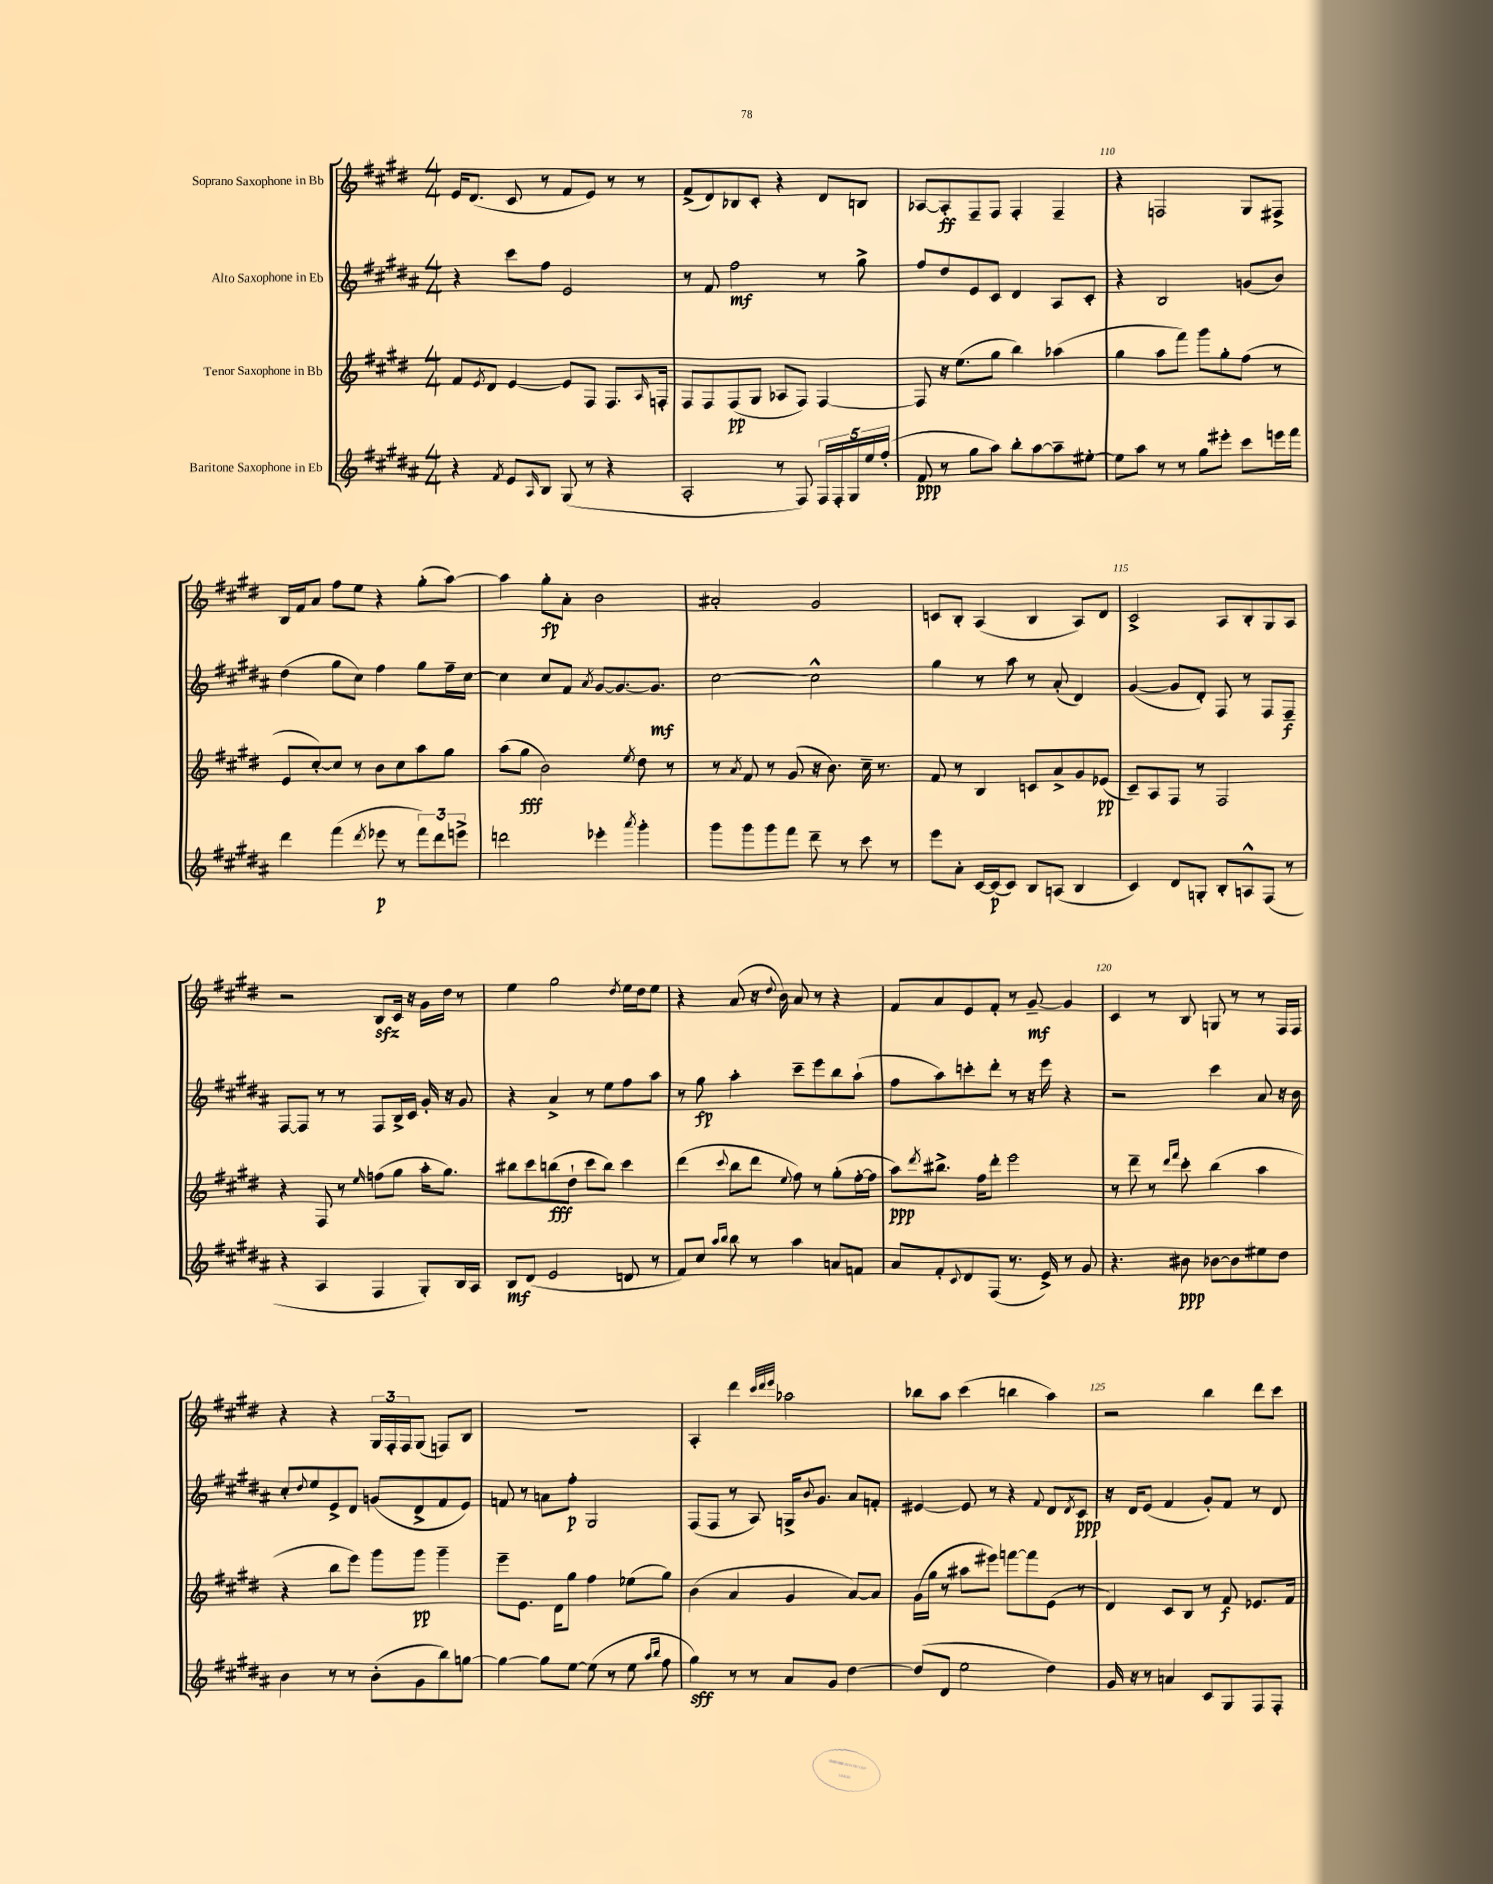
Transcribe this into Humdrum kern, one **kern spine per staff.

**kern	**dynam	**kern	**dynam	**kern	**dynam	**kern	**dynam
*part4	*part4	*part3	*part3	*part2	*part2	*part1	*part1
*staff4	*staff4	*staff3	*staff3	*staff2	*staff2	*staff1	*staff1
*I"Baritone Saxophone in Eb	*	*I"Tenor Saxophone in Bb	*	*I"Alto Saxophone in Eb	*	*I"Soprano Saxophone in Bb	*
*clefG2	*	*clefG2	*	*clefG2	*	*clefG2	*
*k[f#c#g#d#a#]	*	*k[f#c#g#d#]	*	*k[f#c#g#d#a#]	*	*k[f#c#g#d#]	*
*M4/4	*	*M4/4	*	*M4/4	*	*M4/4	*
=107	=107	=107	=107	=107	=107	=107	=107
4r	.	8f#/L	.	4r	.	16e/KL	.
.	.	.	.	.	.	(8.d#/J	.
.	.	8qe/	.	.	.	.	.
.	.	8d#/J	.	.	.	.	.
8qf#/	.	.	.	.	.	.	.
8e/L	.	[4e/	.	8ccc#\L	.	8c#/	.
16qqA#/	.	.	.	.	.	.	.
8B/J	.	.	.	8ff#\J	.	8r	.
(8G#/	.	8e/L]	.	2e/	.	8f#/L	.
8r	.	8F#/J	.	.	.	8e/J)	.
4r	.	8.F#/L	.	.	.	8r	.
.	.	.	.	.	.	8r	.
.	.	16qqA/	.	.	.	.	.
.	.	16Fn'/Jk	.	.	.	.	.
=108	=108	=108	=108	=108	=108	=108	=108
2A#'/	.	8F#/L	.	8r	.	(8f#^/L	.
.	.	8F#/	.	8f#/	.	8d#/)	.
.	.	(8F#/	pp	2ff#\	mf	8B-X/	.
.	.	8G#/J	.	.	.	8c#'/J	.
8r	.	8A-X/L	.	.	.	4r	.
8F#/)	.	8F#/J)	.	.	.	.	.
20F#/LL	.	[4F#/	.	8r	.	8d#/L	.
20F#'/	.	.	.	.	.	.	.
20G#/	.	.	.	.	.	.	.
.	.	.	.	8gg#^\	.	8Bn/J	.
20ee/	.	.	.	.	.	.	.
(20ff#'/JJ	.	.	.	.	.	.	.
=109	=109	=109	=109	=109	=109	=109	=109
8f#/	ppp	8F#/]	.	8ff#/L	.	[8A-X/L	.
8r	.	16r	.	8dd#/	.	8A-'/]	ff
.	.	(8.ee\L	.	.	.	.	.
8gg#\L	.	.	.	8e/	.	8F#~/	.
8aa#\J)	.	8gg#\J	.	8c#/J	.	8F#/J	.
8bb'\L	.	4bb\)	.	4d#/	.	4F#'/	.
[8aa#\	.	.	.	.	.	.	.
8aa#~\]	.	(4aa-X\	.	8A#/L	.	4F#~/	.
[8ee#X'\J	.	.	.	8c#'/J	.	.	.
=110	=110	=110	=110	=110	=110	=110	=110
8ee#\L]	.	4gg#\	.	4r	.	4r	.
8aa#\J	.	.	.	.	.	.	.
8r	.	8aa\L	.	2B/	.	2Fn/	.
8r	.	8fff#\J)	.	.	.	.	.
8gg#\L	.	8ggg#\L	.	.	.	.	.
8eee#X'\J	.	8gg#'\	.	.	.	.	.
8ccc#\L	.	(8ff#\J	.	(8gn/L	.	8G#/L	.
16eeen\L	.	8r	.	8b/J)	.	8F#X^/J	.
16fff#\JJ	.	.	.	.	.	.	.
!!LO:LB:g=z
=111	=111	=111	=111	=111	=111	=111	=111
4ddd#\	.	8e/L	.	(4dd#\	.	16B/LL	.
.	.	.	.	.	.	16f#/J	.
.	.	[8cc#'/)	.	.	.	8a/J	.
(4fff#\	.	8cc#/J]	.	8gg#\L	.	8ff#\L	.
.	.	8r	.	8cc#\J)	.	8ee\J	.
8qddd#/	.	.	.	.	.	.	.
8eee-X\	p	8b\L	.	4ff#\	.	4r	.
8r	.	8cc#\	.	.	.	.	.
12fff#\L)	.	8aa\	.	8gg#\L	.	(8gg#'\L	.
12ddd#\	.	.	.	.	.	.	.
.	.	8gg#\J	.	16ff#~\L	.	[8aa\J)	.
12eeen^\J	.	.	.	.	.	.	.
.	.	.	.	[16cc#\JJ	.	.	.
=112	=112	=112	=112	=112	=112	=112	=112
2dddn\	.	(8aa\L	.	4cc#\]	.	4aa\]	.
.	.	8gg#\J	fff	.	.	.	.
.	.	2b\)	.	8cc#/L	.	8gg#'\L	fp
.	.	.	.	8f#/J	.	8a'\J	.
.	.	.	.	8qa#/	.	.	.
4eee-X'\	.	.	.	[8g#/L	.	2b\	.
.	.	.	.	8.g#/_	.	.	.
8qaaa#/	.	8qee/	.	.	.	.	.
4ggg#'\	.	8dd#\	.	.	.	.	.
.	.	.	.	8.g#/J]	mf	.	.
.	.	8r	.	.	.	.	.
=113	=113	=113	=113	=113	=113	=113	=113
8ggg#\L	.	8r	.	[2cc#\	.	2a#X'/	.
.	.	8qa/	.	.	.	.	.
8ggg#\	.	8f#/	.	.	.	.	.
8ggg#\	.	8r	.	.	.	.	.
8fff#\J	.	(8g#/	.	.	.	.	.
8ddd#~\	.	16r	.	2cc#^^\]	.	2g#/	.
.	.	8.b\)	.	.	.	.	.
8r	.	.	.	.	.	.	.
8ccc#\	.	16cc#~\	.	.	.	.	.
.	.	8.r	.	.	.	.	.
8r	.	.	.	.	.	.	.
=114	=114	=114	=114	=114	=114	=114	=114
8eee\L	.	8f#/	.	4gg#\	.	8cn/L	.
8a#'\J	.	8r	.	.	.	8B'/J	.
[16c#/LL	.	4B/	.	8r	.	(4A/	.
(16c#/J]	p	.	.	.	.	.	.
8c#/J)	.	.	.	8aa#\	.	.	.
8B/L	.	8cn/L	.	8r	.	4B/	.
(8An/J	.	8a^/	.	(8a#'/	.	.	.
4B/	.	8g#/	.	4d#/)	.	8A/L)	.
.	.	(8e-X/J	pp	.	.	8d#/J	.
=115	=115	=115	=115	=115	=115	=115	=115
4c#/)	.	8c#~/L)	.	([4g#/	.	2c#^/	.
.	.	8A/	.	.	.	.	.
8d#/L	.	8F#/J	.	8g#/L]	.	.	.
8Gn'/J	.	8r	.	8d#'/J)	.	.	.
8B'/L	.	2F#/	.	8F#/	.	8A/L	.
8An^^/	.	.	.	8r	.	8B'/	.
(8F#/J	.	.	.	8F#/L	.	8G#/	.
8r	.	.	.	8F#~/J	f	8A/J	.
!!LO:LB:g=z
=116	=116	=116	=116	=116	=116	=116	=116
4r	.	4r	.	[8F#/L	.	2r	.
.	.	.	.	8F#/J]	.	.	.
4A#/	.	8F#/	.	8r	.	.	.
.	.	8r	.	8r	.	.	.
.	.	16qqee/	.	.	.	.	.
4F#/	.	(8ffn\L	.	8F#/L	.	8Bzz/L	.
.	.	8gg#\J	.	16B^/L	.	16c#/Jk	.
.	.	.	.	16c#/JJ	.	16r	.
8G#'/L)	.	16aa'\KL	.	16g#'/	.	16g#\LL	.
.	.	8.gg#\J)	.	16r	.	16dd#\JJ	.
16B/L	.	.	.	8g#/	.	8r	.
16A#/JJ	.	.	.	.	.	.	.
=117	=117	=117	=117	=117	=117	=117	=117
8B/L	mf	8bb#X\L	.	4r	.	4ee\	.
(8d#/J	.	8ccc#\	.	.	.	.	.
2e/	.	(8bbn\	fff	4a#^/	.	2gg#\	.
.	.	8dd#`\J	.	.	.	.	.
.	.	8ccc#\L	.	8r	.	.	.
.	.	8bb\J)	.	8ee\L	.	.	.
.	.	.	.	.	.	8qdd#/	.
8dn/	.	4ccc#\	.	8ff#\	.	16ee\LL	.
.	.	.	.	.	.	16dd#\J	.
8r	.	.	.	8aa#\J	.	8ee\J	.
=118	=118	=118	=118	=118	=118	=118	=118
8f#/L)	.	(4ddd#\	.	8r	.	4r	.
8cc#/J	.	.	.	8gg#\	fp	.	.
16qqaa#/LL	.	.	.	.	.	.	.
16qqbb/JJ	.	8qqccc#/	.	.	.	.	.
8bb\	.	8bb\L	.	4aa#'\	.	(8a/	.
8r	.	8ddd#\J	.	.	.	16r	.
.	.	.	.	.	.	8qqdd#/	.
.	.	.	.	.	.	16b\)	.
.	.	8qqee/	.	.	.	.	.
4aa#\	.	8ff#\)	.	8ccc#~\L	.	8a/	.
.	.	8r	.	8eee\	.	8r	.
8an/L	.	(8gg#'\L	.	8bb\	.	4r	.
8fn/J	.	[16ff#'\L	.	(8aa#`\J	.	.	.
.	.	16ff#\JJ]	.	.	.	.	.
=119	=119	=119	=119	=119	=119	=119	=119
8a#/L	.	8aa\L)	ppp	8ff#\L	.	8f#/L	.
.	.	8qddd#/	.	.	.	.	.
8f#'/	.	8.bb#X^\J	.	8aa#\)	.	8a/	.
8qqc#/	.	.	.	.	.	.	.
8d#/	.	.	.	8cccn'\	.	8e/	.
.	.	16ff#\KL	.	.	.	.	.
(8F#/J	.	8ddd#'\J	.	8ddd#'\J	.	8f#'/J	.
8.r	.	2eee\	.	8r	.	8r	.
.	.	.	.	16r	.	[8g#~/	mf
16e^/)	.	.	.	16eee\	.	.	.
8r	.	.	.	4r	.	4g#/]	.
8g#/	.	.	.	.	.	.	.
=120	=120	=120	=120	=120	=120	=120	=120
4.r	.	8r	.	2r	.	4c#/	.
.	.	8ddd#~\	.	.	.	.	.
.	.	8r	.	.	.	8r	.
.	.	16qqddd#/LL	.	.	.	.	.
.	.	16qqfff#/JJ	.	.	.	.	.
8b#X\	ppp	8ccc#'\	.	.	.	8B/	.
[8b-X\L	.	(4bb\	.	4ccc#\	.	8Gn/	.
8b-\]	.	.	.	.	.	8r	.
8ee#X\	.	4aa\	.	8a#/	.	8r	.
8dd#\J	.	.	.	16r	.	16F#/LL	.
.	.	.	.	16b\	.	16F#/JJ	.
!!LO:LB:g=z
=121	=121	=121	=121	=121	=121	=121	=121
4b\	.	4r	.	8cc#'/L	.	4r	.
.	.	.	.	8qqdd#/	.	.	.
.	.	.	.	8ee/	.	.	.
8r	.	8bb\L	.	8e^/	.	4r	.
8r	.	8eee\J)	.	8d#/J	.	.	.
(8b'\L	.	8ggg#\L	.	(8gn/L	.	24G#/LL	.
.	.	.	.	.	.	24F#'/	.
.	.	.	.	.	.	24F#/J	.
8g#\	.	8ggg#\J	pp	8d#^/	.	(8G#/J	.
8bb\)	.	4ggg#~\	.	8f#/	.	8Fn/L)	.
[8ggn\J	.	.	.	8e/J)	.	8B/J	.
=122	=122	=122	=122	=122	=122	=122	=122
4gg\_	.	8eee~\L	.	8fn/	.	1r	.
.	.	8.e\J	.	8r	.	.	.
8gg\L]	.	.	.	8an\L	.	.	.
.	.	16d#\KL	.	.	.	.	.
[8ee\J	.	8gg#\J	.	8ff#'\J	p	.	.
(8ee\]	.	4ff#\	.	2G#/	.	.	.
8r	.	.	.	.	.	.	.
8ee\	.	(8ee-X\L	.	.	.	.	.
16qqaa#/LL	.	.	.	.	.	.	.
16qqbb/JJ	.	.	.	.	.	.	.
8ff#\	.	8gg#\J)	.	.	.	.	.
=123	=123	=123	=123	=123	=123	=123	=123
4gg#\)	sff	(4b\	.	(8F#/L	.	4A'/	.
.	.	.	.	8F#/J	.	.	.
8r	.	4a/	.	8r	.	4ddd#\	.
8r	.	.	.	8A#/)	.	.	.
.	.	.	.	.	.	32qqccc#/LLL	.
.	.	.	.	.	.	32qqddd#/	.
.	.	.	.	.	.	32qqeee/JJJ	.
8a#/L	.	4g#/	.	16Gn^/KL	.	2aa-X\	.
.	.	.	.	8qqb/	.	.	.
.	.	.	.	8.g#/J	.	.	.
8g#/J	.	.	.	.	.	.	.
[4dd#\	.	[8a/L)	.	8a#/L	.	.	.
.	.	8a/J]	.	8fn'/J	.	.	.
=124	=124	=124	=124	=124	=124	=124	=124
(8dd#/L]	.	(16g#\LL	.	[4e#X/	.	8bb-X\L	.
.	.	16gg#\JJ	.	.	.	.	.
8d#/J	.	8r	.	.	.	8aa\J	.
2ee\	.	8aa#X\L	.	8e#/]	.	(4ccc#\	.
.	.	8eee#X\J)	.	8r	.	.	.
.	.	[8fffn\L	.	4r	.	4bbn\	.
.	.	8fff\]	.	.	.	.	.
.	.	.	.	8qqf#/	.	.	.
4dd#\)	.	(8e\J	.	8d#/L	.	4aa\)	.
.	.	.	.	8qd#/	.	.	.
.	.	8r	.	8c#/J	ppp	.	.
=125	=125	=125	=125	=125	=125	=125	=125
16g#/	.	4d#/)	.	16r	.	2r	.
16r	.	.	.	16d#/KL	.	.	.
8r	.	.	.	(8e/J	.	.	.
4an/	.	8c#/L	.	4f#/	.	.	.
.	.	8B/J	.	.	.	.	.
8c#/L	.	8r	.	8g#'/L)	.	4bb\	.
8G#/	.	8f#/	f	8f#/J	.	.	.
8F#/	.	8.e-X/L	.	8r	.	8ddd#\L	.
8F#'/J	.	.	.	8d#/	.	8ccc#\J	.
.	.	16f#/Jk	.	.	.	.	.
==	==	==	==	==	==	==	==
*-	*-	*-	*-	*-	*-	*-	*-
